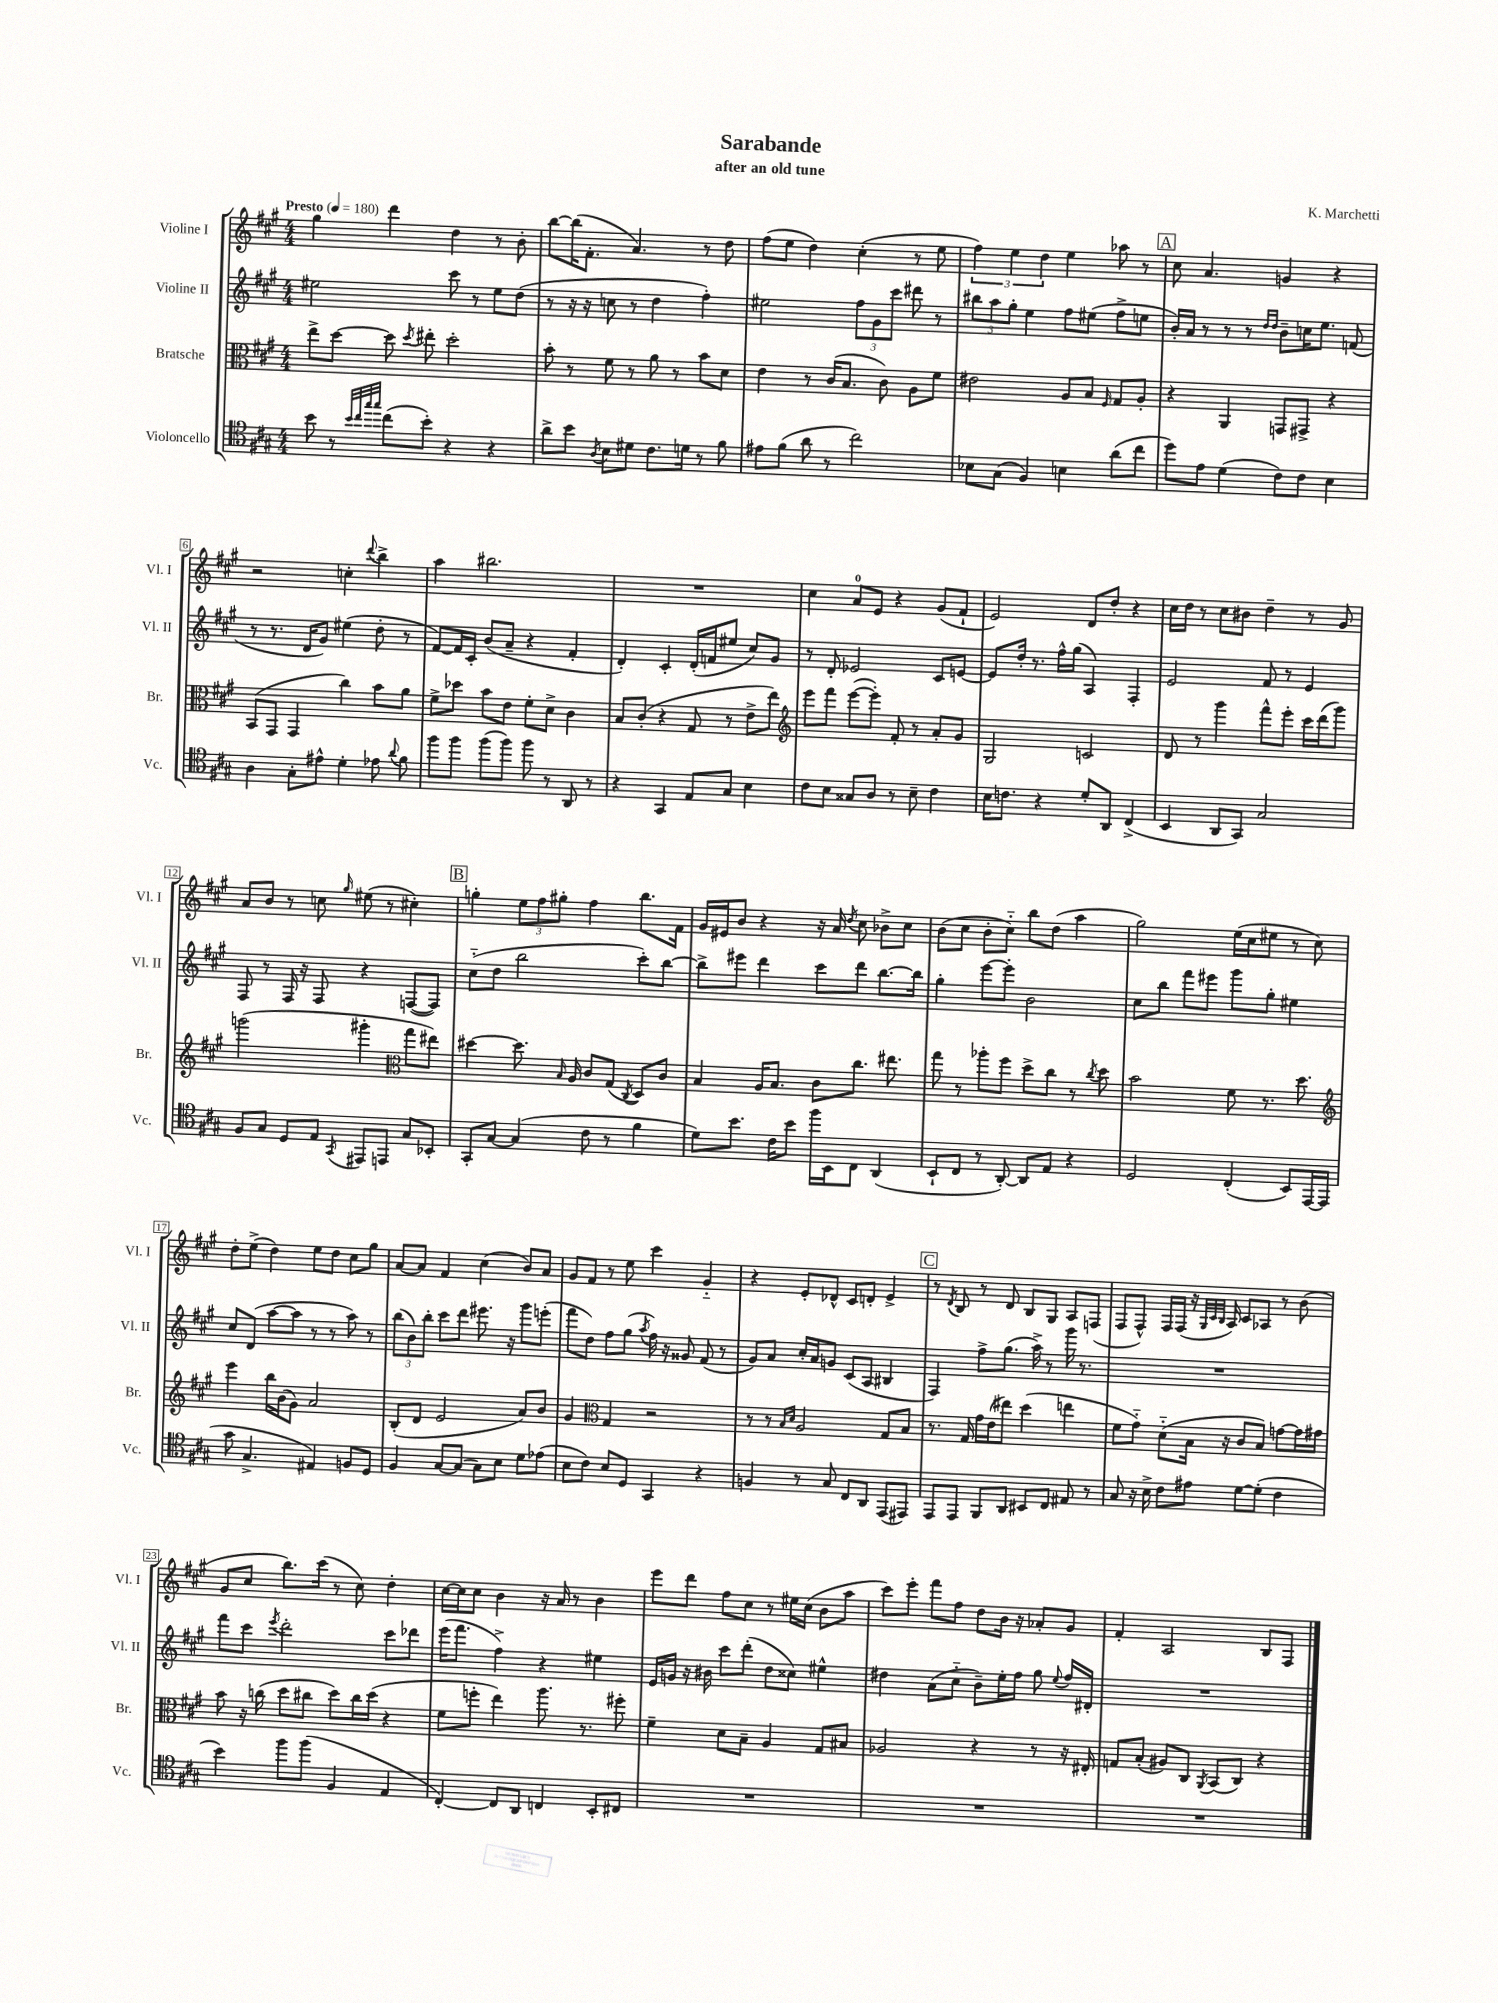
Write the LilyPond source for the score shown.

\header { title = "Sarabande" composer = "K. Marchetti" subtitle = "after an old tune" }
<<
\new StaffGroup <<
\new Staff = "s0" \with { instrumentName = "Violine I" shortInstrumentName = "Vl. I" } {
    \clef treble \key a \major \numericTimeSignature \time 4/4 \tempo "Presto" 4 = 180
    \autoBeamOff gis''4 d'''4 d''4 r8 b'8-. |
    b''8[~ b''16( fis'8.]-. a'4.) r8 d''8 |
    fis''8[( e''8] d''4) cis''4-.( r8 e''8 |
    \tuplet 3/2 { fis''4) e''4 d''4 } e''4 aes''8 r8 |
    \mark \markup { \box "A" } cis''8 a'4. g'4 r4 |
    r2 c''4-. \appoggiatura { d'''8 } b''4-> |
    a''4 bis''2. |
    R1 |
    cis''4 a'8[-0 e'8] r4 gis'8[( fis'8]-! |
    e'2) d'8[ d''8]-. r4 |
    cis''16[ d''16] r8 cis''8[ bis'8] d''4-- r8 gis'8 |
    a'8[ b'8] r8 c''8 \grace { gis''16 } eis''8( r8 cis''4-.) |
    \mark \markup { \box "B" } g''4-. \tuplet 3/2 { e''8[ fis''8 gis''8]-. } fis''4 b''8.[ fis'16] |
    gis'16[ eis'16 b'8] r4 r16 a'16 \acciaccatura { d''8 } cis''8 bes'8[-> cis''8] |
    b'8[( cis''8] b'8[-. cis''8]-_) b''8[ d''8]( a''4 |
    gis''2) e''16[( cis''16 eis''8] r8 cis''8) |
    d''8[-. e''8]->( d''4) e''8[ d''8] cis''8[ gis''8] |
    a'8[~ a'8] fis'4 cis''4( b'8[) a'8] |
    gis'8[ fis'8] r8 e''8 cis'''4 gis'4-_ |
    r4 e'8[-. des'8]-^ cis'8[ d'8]-. e'4-> |
    \mark \markup { \box "C" } r8 \acciaccatura { d'8 } b8 r8 d'8 b8[ gis8] a8[ f8]( |
    fis8[ fis8]-^) fis16[ fis16]( r16 \grace { gis32[ cis'32 b32] } a16) cis'8[ aes8] r8 b'8( |
    gis'8[ cis''8] b''8.[) cis'''16]( r8 cis''8) d''4-. |
    cis''16[~ cis''16 cis''8] b'4 r16 a'16 r8 b'4 |
    e'''8[ d'''8] fis''8[ cis''8] r8 eis''16[ cis''16]( b'8[ a''8] |
    cis'''8[) e'''8]-. fis'''8[ fis''8] d''8[ b'16] r16 aes'8[-. gis'8] |
    fis'4-. a2 b8[ fis8] \bar "|." |
}
\new Staff = "s1" \with { instrumentName = "Violine II" shortInstrumentName = "Vl. II" } {
    \clef treble \key a \major \numericTimeSignature \time 4/4
    \autoBeamOff eis''2 cis'''8 r8 eis''8[ d''8]( |
    r8 r16 r16 c''8 r8 d''4 fis''4-.) |
    eis''2 \tuplet 3/2 { fis''8[ gis'8 cis'''8] } dis'''8 r8 |
    \tuplet 3/2 { bis''8[ a''8 gis''8]-. } e''4 fis''8[ eis''8]( fis''8[-> e''8] |
    \mark \markup { \box "A" } b'16[-.) a'16] r8 r8 r8 \grace { d''16[ d''16] } b'8[-- c''16 e''8.] f'8( |
    r8 r8. d'16[ gis'8]) eis''4( d''8-. r8 |
    fis'8[~) fis'16 cis'16]-. b'8[( a'8]-- r4 fis'4-. |
    d'4-.) cis'4-. d'16[-.( f'16 eis''8] cis''8[) gis'8] |
    r8 d'8-. ees'2 cis'8[ e'8]~ |
    e'8[ d''16]-. r8. fis''16[-^ gis''16]( a4) fis4-. |
    e'2 fis'8 r8 e'4 |
    fis8 r8 fis16 r16 fis8 r4 f8[~( f8]) |
    \mark \markup { \box "B" } cis''8[-_( d''8] b''2 cis'''8[-.) b''8]~ |
    b''8[-> eis'''8] d'''4 cis'''8[ d'''8] b''8.[~ b''16] |
    gis''4-. e'''8[~ e'''8]-. b'2 |
    cis''8[ b''8] fis'''8[ eis'''8] gis'''8[ gis''8]-. eis''4 |
    cis''8[ d'8]( a''8[~ a''8] r8 r8 a''8) r8 |
    \tuplet 3/2 { b''8[( b'8) b''8]-. } cis'''8[ d'''8] eis'''8. r16 gis'''8[ e'''8]-.( |
    fis'''8[ d''8]) fis''8[ gis''8]( \acciaccatura { a''8 } fis''16) r16 gisis'8 fis'8( r8 |
    gis'8[) a'8] cis''16[-. a'16 g'8] cis'8[( a8] bis4 |
    \mark \markup { \box "C" } fis4) fis''8[-> gis''8.]( a''16->) r8 gis'''16 r8. |
    R1 |
    fis'''8[ cis'''8] \acciaccatura { e'''8 } d'''2-. cis'''8[ des'''8] |
    e'''16[( fis'''8.] fis''4->) r4 eis''4 |
    e'16[ g'16] r16 bis'16 cis'''8[ d'''8]-.( d''8[ cisis''8]) eis''4-^ |
    dis''4 a'8[( cis''8]-_ b'8[--) e''16-. fis''16] gis''8 \appoggiatura { e''8 } fis''16[ dis'16]-. |
    R1 \bar "|." |
}
\new Staff = "s2" \with { instrumentName = "Bratsche" shortInstrumentName = "Br." } {
    \clef alto \key a \major \numericTimeSignature \time 4/4
    \autoBeamOff e''8[-> d''8]~ d''8 \acciaccatura { d''8 } eis''8-. d''2-. |
    b'8-. r8 fis'8 r8 a'8 r8 b'8[ d'8] |
    e'4 r8 cis'16[( b8.] cis'8) a8[ fis'8] |
    eis'2 a8[ b8] \grace { fis16 } gis8[ a8]-. |
    \mark \markup { \box "A" } r4 a,4 g,8[ gis,8]-> r4 |
    b,8[( gis,8] gis,4 cis''4) b'8[ a'8] |
    fis'8[-> des''8] b'8[ e'8] fis'8[-. d'8]-> cis'4 |
    b8[ cis'8]-.( r4 gis8 r8 e'8[-> e''8]) |
    \clef treble e'''8[ fis'''8] e'''8[~( e'''8]-.) fis'8-. r8 a'8[-. gis'8] |
    gis2 c'2 |
    d'8 r8 gis'''4 fis'''8[-^ e'''8]-. cis'''16[ d'''16( gis'''8]) |
    g'''2( gis'''4-. \clef alto gis''8[ eis''8]) |
    \mark \markup { \box "B" } dis''4~ dis''8. \grace { b16 } a16 cis'8[ gis8]( \acciaccatura { cis8 } d8[) cis'8] |
    b4 a16[ b8.] cis'8[ cis''8.] eis''8. |
    gis''8 r8 aes''8[-. fis''8] d''8[-> cis''8] r8 \acciaccatura { cis''8 } d''8 |
    b'2 fis'8 r8. d''8. |
    \clef treble e'''4 b''16[ b'16( gis'8]) a'2 |
    b8[-.( d'8] e'2 a'8[) b'8] |
    gis'4 \clef alto gis4 r2 |
    r8 r8 \grace { b16[ d'16] } a2 gis8[ b8] |
    \mark \markup { \box "C" } r8. gis16 gis'16[ e'16( eis''8]) d''4( e''4 |
    fis'8[ gis'8]-_) d'8[-_( b16] r16 cis'8[ b8]) g'8[~ g'16 gis'16] |
    b'8 r16 c''16( d''8[ cis''8] d''8[) cis''16 d''16]( r4 |
    fis'8[ f''8]-. e''4) a''8. r8. fis''8-. |
    fis'4-- d'8[ b8]-- a4 gis8[ bis8] |
    aes2 r4 r8 r16 eis16-. |
    g8[ b8]-.( ais8[) cis8] \acciaccatura { a,8 } b,8[( cis8]) r4 \bar "|." |
}
\new Staff = "s3" \with { instrumentName = "Violoncello" shortInstrumentName = "Vc." } {
    \clef tenor \key a \major \numericTimeSignature \time 4/4
    \autoBeamOff b'8 r8 \grace { b'32[ cis''32 gis''32 gis''32] } cis''8[( b'8]-.) r4 r4 |
    a'8[-> b'8] \acciaccatura { a8 } b8[ dis'8] cis'8.[ d'16] r8 fis'8 |
    eis'8[ fis'8]( a'8 r8 cis''2) |
    bes8[ gis8]( fis4) b4 a'8[( cis''8] |
    \mark \markup { \box "A" } d''8[) e'8] d'4( cis'8[) cis'8] b4 |
    a4 gis8[-. eis'8]-^ d'4-. ees'8 \appoggiatura { a'8 } fis'8 |
    fis''8[ fis''8] fis''8[( fis''8]) fis''8 r8 a,8 r8 |
    r4 gis,4 e8[ gis8] b4 |
    cis'8[ b8] gisis8[ a8] r8 b8-- cis'4 |
    b16[ c'8.] r4 d'8[-. a,8] cis4->( |
    b,4 a,8[ gis,8]) gis2 |
    fis8[ gis8] d8[ e8] \acciaccatura { gis,8 } eis,8[ e,8] gis8[ bes,8]-. |
    \mark \markup { \box "B" } gis,8[-. gis8]~ gis4( cis'8 r8 fis'4 |
    d'8[) b'8.] cis'16[ b'8] fis''16[ b,16 cis8] a,4( |
    b,8[-! cis8] r8 a,8~-.) a,8[ e8] r4 |
    d2 cis4-.( b,8[) e,16~ e,16]( |
    gis'8 gis4.-> eis4) f8[ d8] |
    fis4 gis8[~ gis8]( gis8[) b8] d'8[ ees'8]( |
    b8[ cis'8]) b8[ d8] gis,4 r4 |
    f4 r8 gis8 cis8[ a,8] e,8[( eis,8]) |
    \mark \markup { \box "C" } e,8[ e,8] fis,8[ a,8] bis,8[ cis8] eis8 r8 |
    gis8 r16 b16-> cis'8[ eis'8] d'8[~ d'8]-.( cis'4 |
    b'4) fis''8[ fis''8]( fis4 e4 |
    cis4~-.) cis8[ a,8] c4 b,8[-. cis8] |
    R1 |
    R1 |
    R1 \bar "|." |
}
>>
>>
\layout { \context { \Score \override BarNumber.stencil = #(make-stencil-boxer 0.1 0.3 ly:text-interface::print) } }
